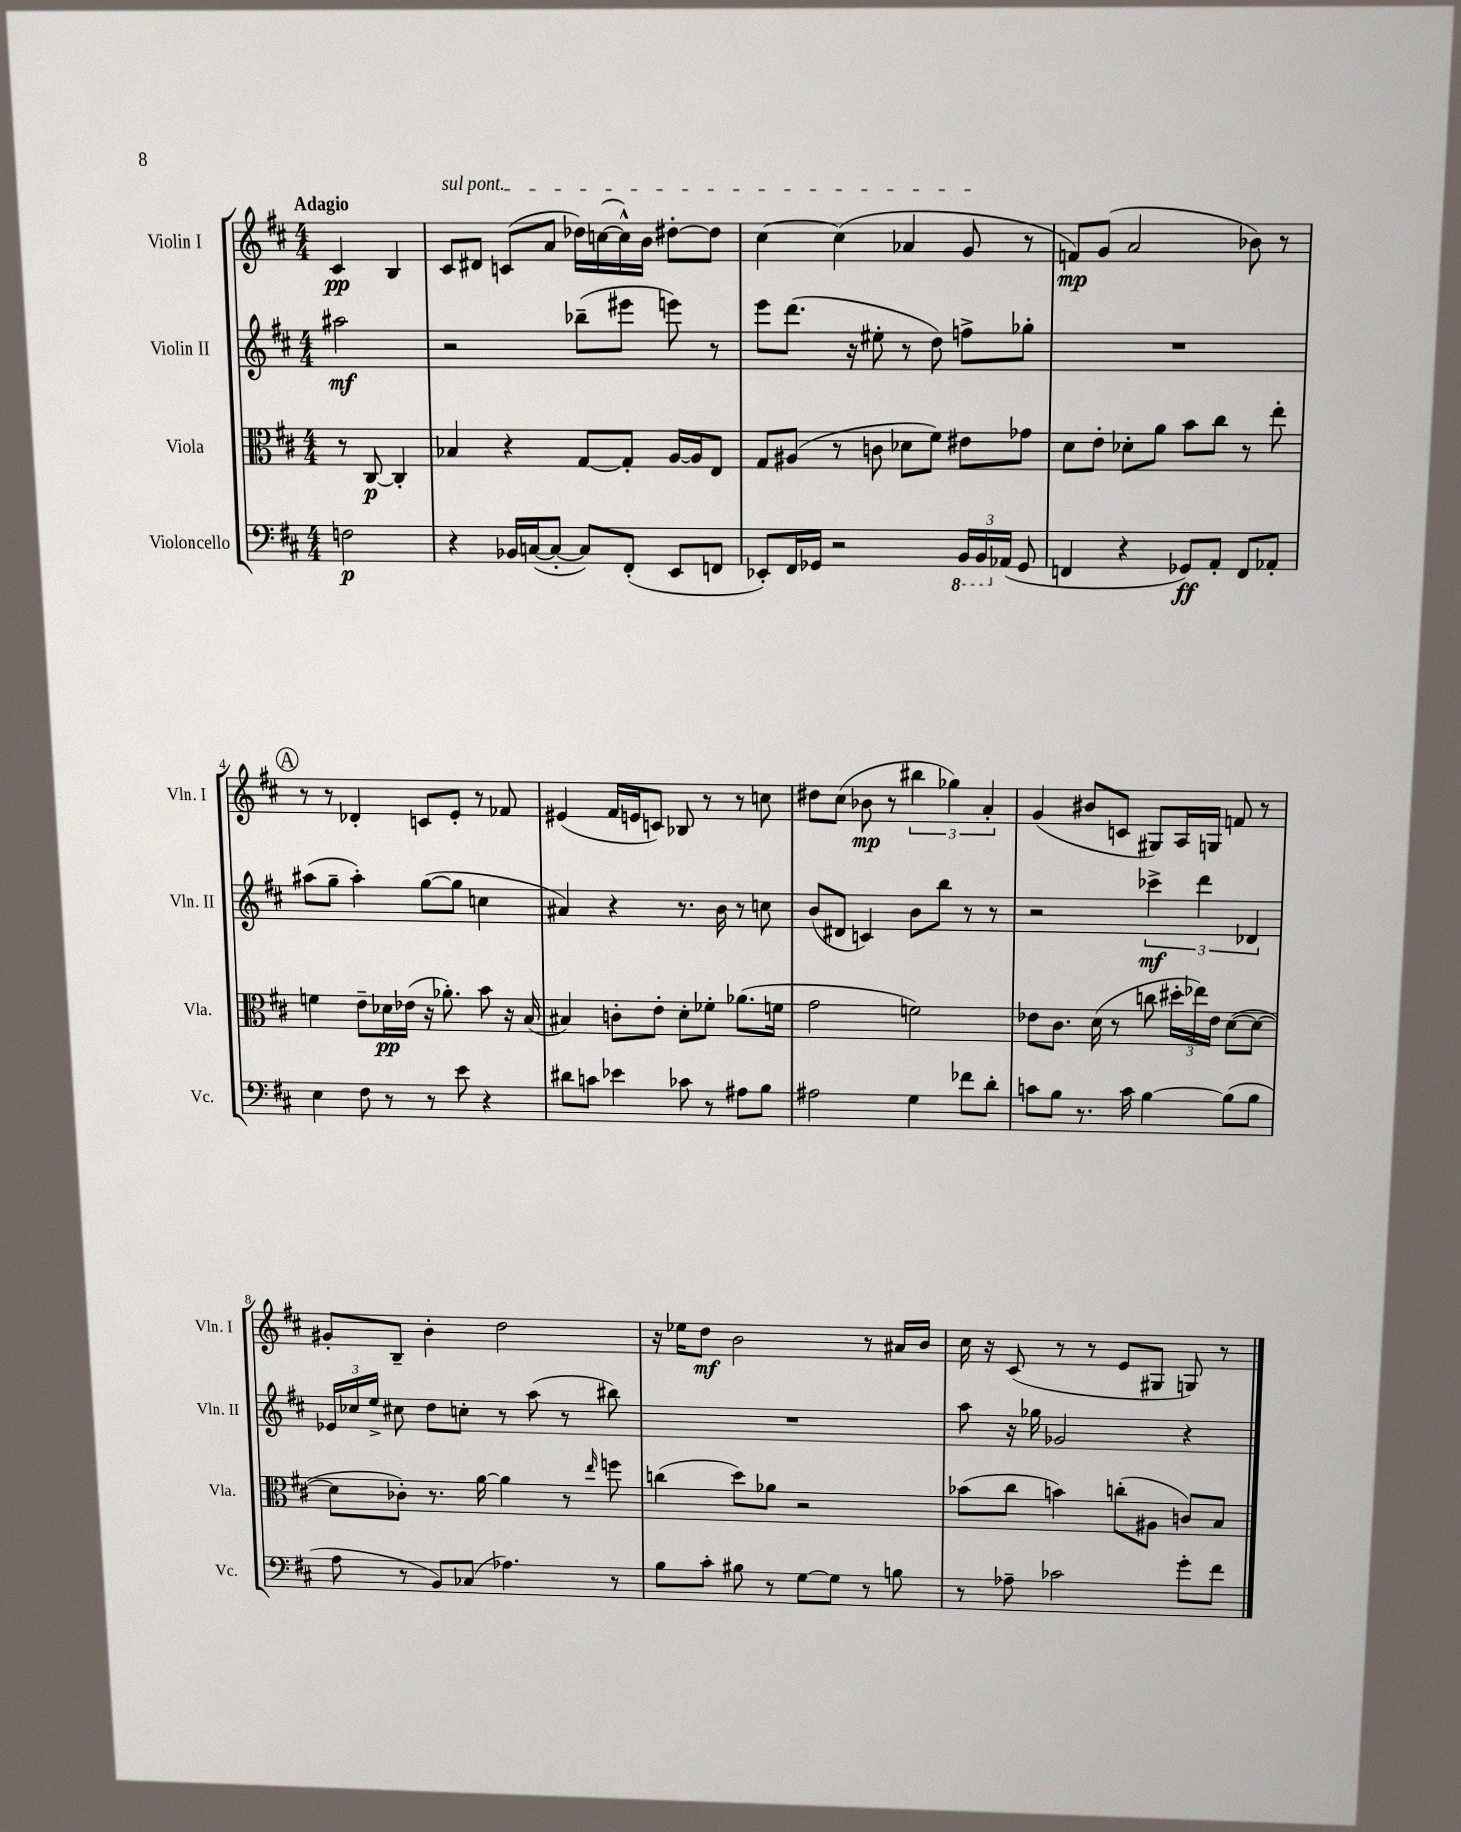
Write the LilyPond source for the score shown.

<<
\new StaffGroup <<
\new Staff = "s0" \with { instrumentName = "Violin I" shortInstrumentName = "Vln. I" } {
    \clef treble \key d \major \numericTimeSignature \time 4/4 \partial 2 \tempo "Adagio"
    \autoBeamOff cis'4\pp b4 |
    \once \override TextSpanner.bound-details.left.text = \markup { \italic "sul pont." } cis'8[\startTextSpan dis'8] c'8[( a'8] des''16[) c''16~( c''16-^) b'16] dis''8[~-. dis''8] |
    cis''4~ cis''4( aes'4 g'8\stopTextSpan r8 |
    f'8[\mp) g'8]( a'2 bes'8) r8 |
    \mark \markup { \circle "A" } r8 r8 des'4-. c'8[ e'8]-. r8 fes'8 |
    eis'4( fis'16[ e'16 c'8]) bes8 r8 r8 c''8 |
    dis''8[ cis''8]( bes'8\mp r8 \tuplet 3/2 { bis''4 ges''4) a'4-. } |
    g'4( bis'8[ c'8] gis8[) a16 g16] f'8 r8 |
    gis'8[-. b8]-- b'4-. d''2 |
    r16 ees''16[ d''8]\mf b'2 r8 ais'16[ b'16] |
    cis''16 r16 cis'8( r8 r8 e'8[ gis8] g8) r8 \bar "|." |
}
\new Staff = "s1" \with { instrumentName = "Violin II" shortInstrumentName = "Vln. II" } {
    \clef treble \key d \major \numericTimeSignature \time 4/4 \partial 2
    \autoBeamOff ais''2\mf |
    r2 bes''8[--( eis'''8] e'''8) r8 |
    e'''8[ d'''8.]( r16 eis''8-. r8 d''8) f''8[-> ges''8]-. |
    R1 |
    \mark \markup { \circle "A" } ais''8[( g''8]-- ais''4-.) g''8[~( g''8] c''4 |
    ais'4) r4 r8. b'16 r8 c''8 |
    b'8[( dis'8] c'4) b'8[ b''8] r8 r8 |
    r2 \tuplet 3/2 { ces'''4->\mf d'''4 des'4 } |
    \tuplet 3/2 { ees'16[ ces''16 e''16]-> } cis''8 d''8[ c''8]-. r8 a''8( r8 bis''8) |
    R1 |
    a''8 r16 ges''16 ges'2 r4 \bar "|." |
}
\new Staff = "s2" \with { instrumentName = "Viola" shortInstrumentName = "Vla." } {
    \clef alto \key d \major \numericTimeSignature \time 4/4 \partial 2
    \autoBeamOff r8 cis8~\p cis4-. |
    bes4 r4 g8[~ g8]-. a16[~ a16 e8] |
    g8[ ais8]( r8 c'8 des'8[ fis'8]) eis'8[ ges'8] |
    d'8[ e'8]-. des'8[-. a'8] b'8[ cis''8] r8 e''8-. |
    \mark \markup { \circle "A" } f'4 e'8[-- des'16\pp ees'16]( r16 aes'8.-.) b'8 r16 b16( |
    bis4) c'8[-. e'8]-. d'8[-. fes'8]-. aes'8.[( f'16] |
    g'2 f'2) |
    ees'8[ cis'8.] d'16( r8 c''8 \tuplet 3/2 { dis''16[-. ees''16) ees'16] } d'8[~( d'8]~ |
    d'8[ ces'8]-.) r8. a'16~ a'4 r8 \grace { e''16 } f''8 |
    c''4( d''8[) aes'8] r2 |
    bes'8[( cis''8] b'4) c''8[-.( ais8] c'8[) b8] \bar "|." |
}
\new Staff = "s3" \with { instrumentName = "Violoncello" shortInstrumentName = "Vc." } {
    \clef bass \key d \major \numericTimeSignature \time 4/4 \partial 2
    \autoBeamOff f2\p |
    r4 bes,16[ c16~( c8]~-. c8[) fis,8]-.( e,8[ f,8] |
    ees,8[-.) fis,16 ges,16] r2 \tuplet 3/2 { \ottava #-1 b,,16[ b,,16 \ottava #0 aes,16]( } ges,8 |
    f,4 r4 ges,8[\ff) a,8]-. f,8[ aes,8]-. |
    \mark \markup { \circle "A" } e4 fis8 r8 r8 e'8 r4 |
    dis'8[ c'8] ees'4 ces'8 r8 ais8[ b8] |
    ais2 g4 fes'8[ d'8]-. |
    c'8[ b8] r8. c'16 b4~ b8[( b8] |
    a8 r8 b,8[) ces8]( aes4.) r8 |
    b8[ cis'8]-. bis8 r8 g8[~ g8] r8 b8 |
    r8 aes8-- ces'2 g'8[-. fis'8] \bar "|." |
}
>>
>>
